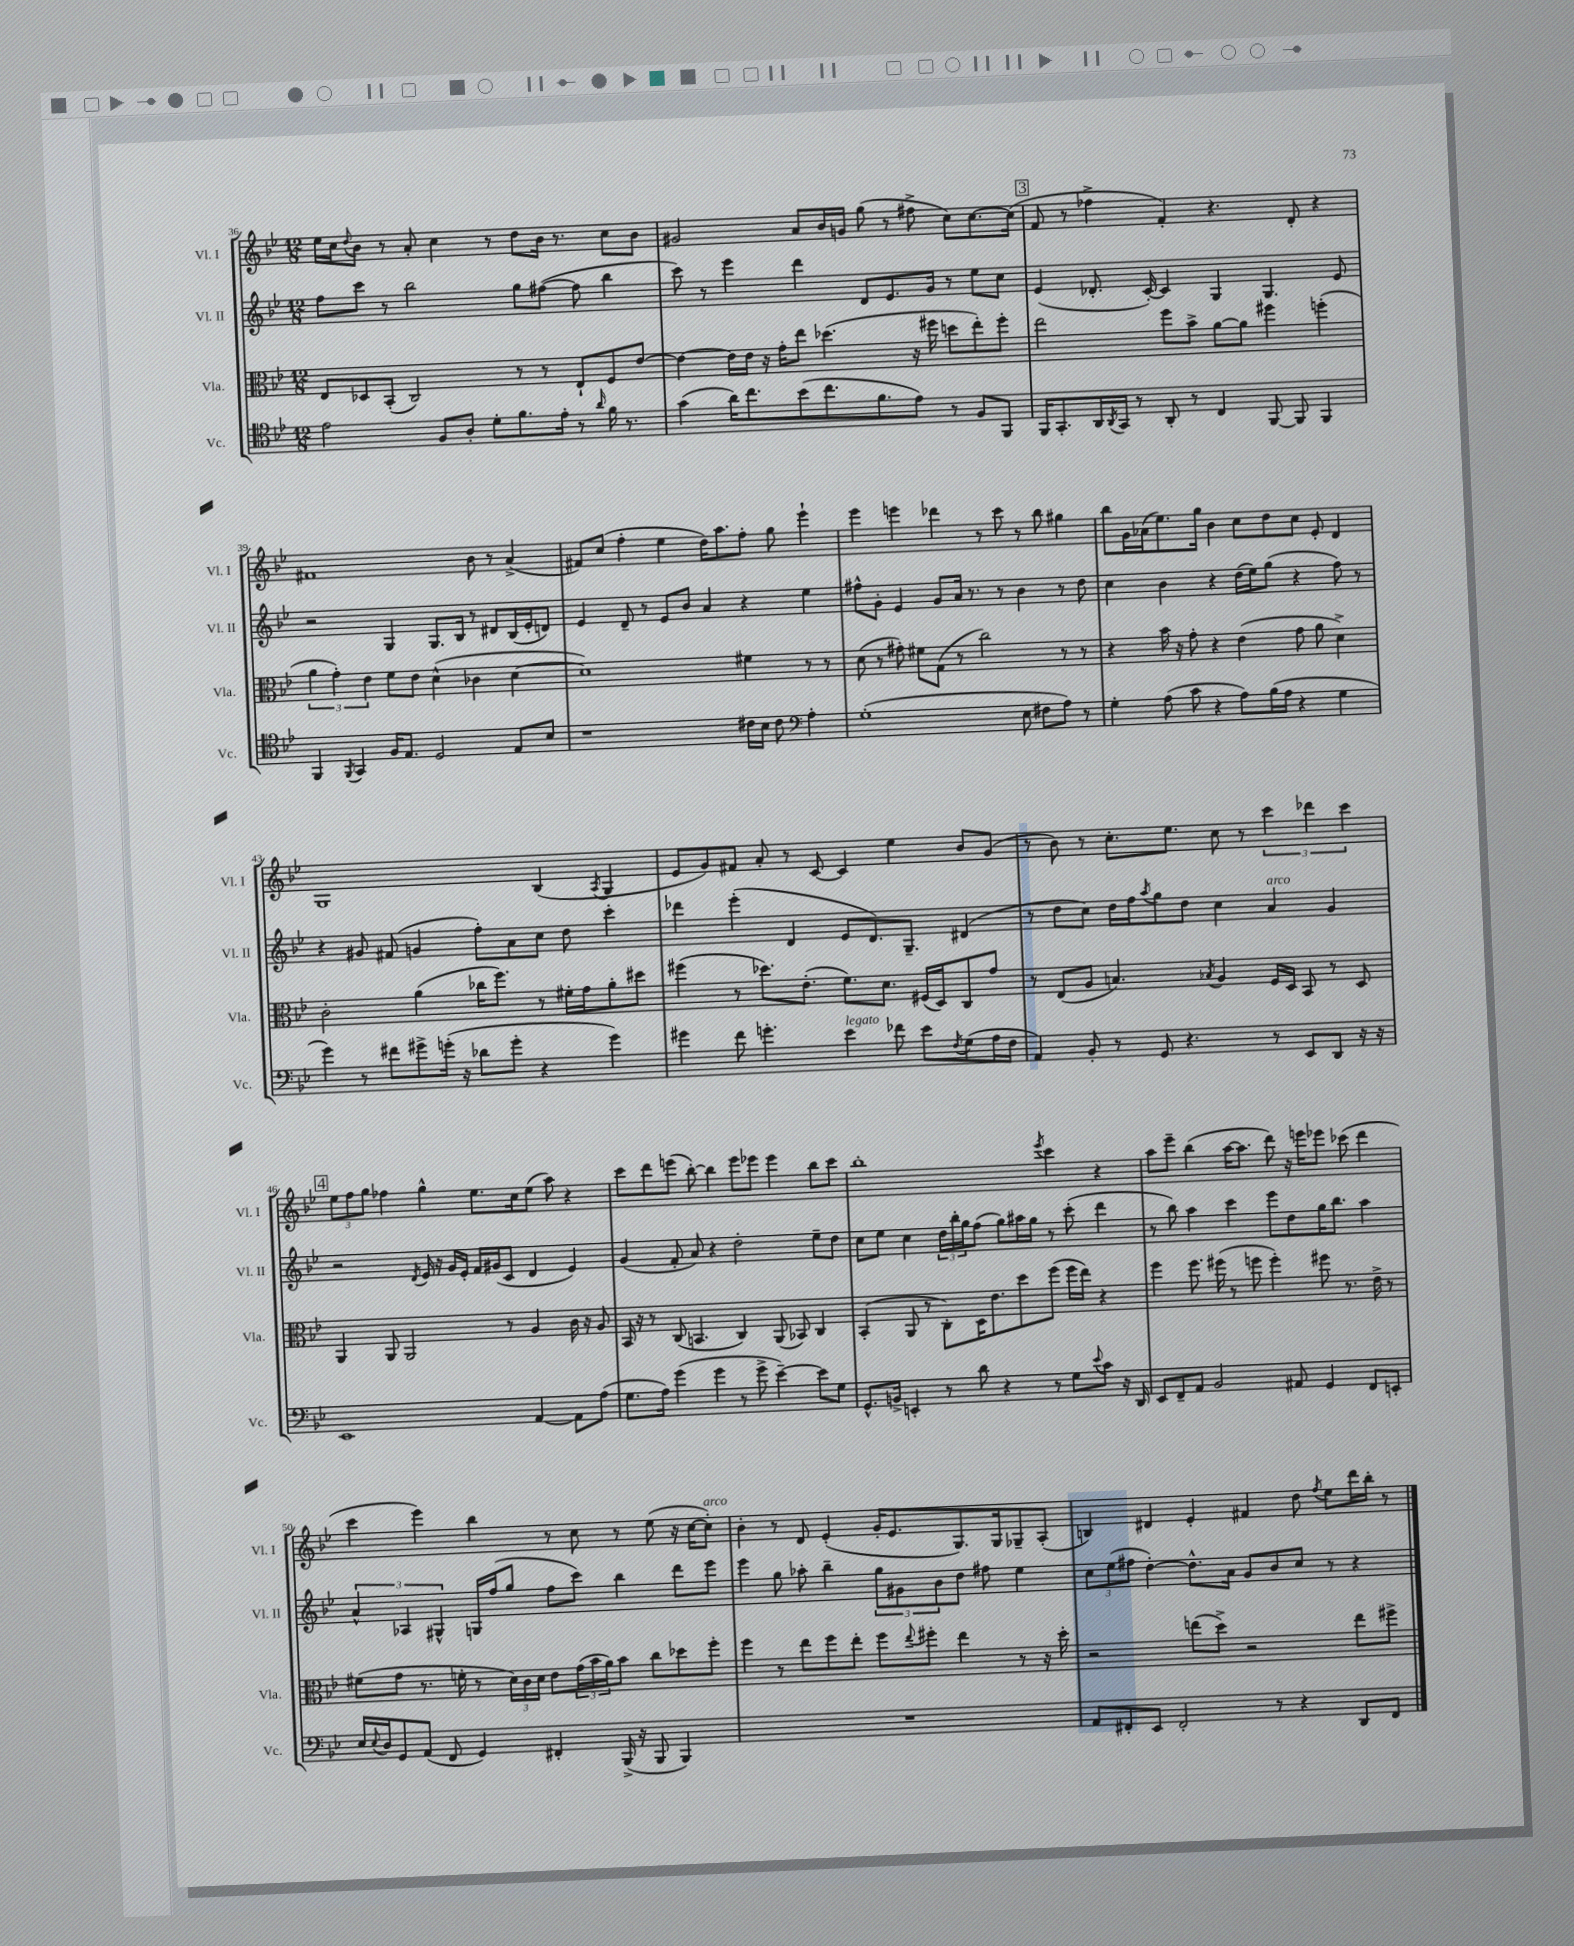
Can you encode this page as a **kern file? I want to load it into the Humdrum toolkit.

**kern	**kern	**kern	**kern
*staff4	*staff3	*staff2	*staff1
*clefC4	*clefC3	*clefG2	*clefG2
*k[b-e-]	*k[b-e-]	*k[b-e-]	*k[b-e-]
*M12/8	*M12/8	*M12/8	*M12/8
2e-\	8E-/L	8ff\L	16ee-\LL
.	.	.	16cc\J
.	.	.	8qqdd/
.	8D-/	8ccc\J	8b-\J
.	(8BB-'/J	8r	8r
.	2C/)	2bb-\	8a'/
8F/L	.	.	4cc\
8A'/J	.	.	.
8d'\L	.	.	8r
8.f\	8r	8gg\L	8dd\L
.	8r	([8ff#\J	16b-\Jk
16e-'\Jk	.	.	8.r
8r	8E-`/L	8ff#\]	.
16qqa/	.	.	.
16f\	8F/	4bb-\	8cc\L
8.r	.	.	.
.	[8e-/J	.	8b-\J
=	=	=	=
(4g\	4e-\_	8ccc\)	2g#/
.	.	8r	.
16a\LK)	16e-\]LL	4eee-\	.
8.cc\	16e-\JJ	.	.
.	16r	.	.
.	16g'\LK	.	.
(8b-\	8ee-\J	4ddd\	8a/L
8.cc\	(4.dd-\	.	16b-/L
.	.	.	16g/JJ
.	.	8d/L	(8gg\
8.f\	.	.	.
.	.	8.e-/	8r
8e-\J)	16r	.	8ff#^\
.	16ff#\	16g/Jk	.
8r	8dd\L	8r	8cc\L)
8F/L	8ee-'\)	8ee-\L	[8.cc\
8FF/J	8ff#'\J	8cc\J	.
.	.	.	(16cc\]Jk
=	=	=	=
16FF/LK	2ee-\	(4e-/	8f/
8.GG'/	.	.	.
.	.	.	8r
16AA/L	.	8.d-'/	4ff-^\
8qAA/	.	.	.
16GG/JJ	.	.	.
8r	.	.	.
.	.	[16c'/)	.
8AA'/	8ff\L	4c/]	4f'/)
8r	8b-^\J	.	.
4C/	[8a\L	4G/	4.r
.	8a\]J	.	.
[8FF/	4ff#\	4.G/	.
8FF/]	.	.	8d'/
4FF/	(4ff'\	.	4r
.	.	8e-/	.
=	=	=	=
4FF/	6a\	2r	1f#
.	6g'\)	.	.
8qFF/	.	.	.
4GG/	.	.	.
.	6e-\	.	.
16F/LK	8f\L	4G/	.
8.E-/J	.	.	.
.	8e-\J	.	.
2D/	(4d^^\	8.G/L	.
.	.	16B-/Jk	.
.	4c-\	8r	8b-\
.	.	8d#/L	8r
8E-/L	[4d\	(16B-/L	(4a^/
.	.	16e-'/J	.
8B-/J	.	8d/J)	.
=	=	=	=
1r	1d])	4e-/	8f#/L)
.	.	.	(8cc/J
.	.	8d~/	4ff'\
.	.	8r	.
.	.	8e-/L	4ee-\
.	.	8b-/J	.
.	.	4a/	16dd\LK)
.	.	.	8.aa\
16c#\LL	4f#\	4r	8ff'\J
16B-\JJ	.	.	.
8c#\	.	.	8gg\
*clefF4	*	*	*
4A'\	8r	4ee-\	4eee-`\
.	8r	.	.
=	=	=	=
(1G'	(8d\	8ff#^^\L	4eee-\
.	8r	8g'\J	.
.	8g#'\)	4e-/	4eee\
.	8f#\L	.	.
.	(8G\J	8g/L	4ddd-\
.	8r	16a/Jk	.
.	.	8.r	.
.	2cc\)	.	8r
.	.	8r	8ccc\
8E-\	.	4b-\	8r
8F#\L	.	.	8bb-\
8A\J)	8r	8r	4gg#\
8r	8r	8dd\	.
=	=	=	=
4G'\	4r	4cc\	8bb-\L
.	.	.	16g\L
.	.	.	(16a-\J
(8A\	16b-\	4b-\	8.ee-\)
.	16r	.	.
8c\	8g'\	.	.
.	.	.	16gg\Jk
4r	4r	4r	4b-\
8A\L)	(4e-\	(16dd\LL	8cc\L
.	.	16ee-\J)	.
(16B-\L	.	(8gg\J	8dd\
16A\JJ	.	.	.
4r	8g\	4r	8cc\J
.	8a\	.	8e-'/
4G\	4d^\)	8ff\)	4d/
.	.	8r	.
=	=	=	=
4g\)	2c'\	4r	1G
8r	.	8g#/	.
8f#\L	.	(8f#/	.
8g#^\	(4a\	4g/	.
(16g'\Jk	.	.	.
16r	.	.	.
8d-\L	16cc-\LK	8ff'\L)	.
.	8.ff\J)	.	.
8g'\J	.	8a\	.
4r	8r	8cc\J	(4B-/
.	16f#'\LL	8dd\	.
.	16g\J	.	.
.	.	.	8qA/
4g\)	8a'\	4ccc'\	4G/
.	8dd#\J	.	.
=	=	=	=
4g#\	(4ff#\	4ddd-\	8e-/L
.	.	.	8g/)
8f\	8r	(4eee-'\	8f#/J
4.g'\	8.dd-\L)	.	8a'/
.	.	4d/	8r
.	(8.e-'\J	.	.
.	.	.	[8c/
4e-\	8.f\L)	8e-/L	4c/]
.	.	8.d/)	.
.	8.d\J	.	.
8f-\	.	.	4ee-\
.	.	8.G~/J	.
8e-\L	(16F#/LL	.	.
.	16D/J)	.	.
8qF/	.	.	.
(8G\	8C/	(4d#/	8b-/L
16A\L	8g/J	.	(8g/J
16F\JJ	.	.	.
=	=	=	=
4AA/)	8r	8r	8r
.	(8E-/L	8dd\L	8b-\)
8BB-'/	8A/J	8cc\J)	8r
8r	4.B/)	16dd\LL	8.cc'\L
.	.	16ff\J	.
.	.	8qaa/	.
8GG/	.	8gg\	.
.	.	.	8.ee-\J
4.r	.	8dd\J	.
.	8qB-/	.	.
.	4A/	4cc\	8cc\
.	.	.	8r
8r	16F/LL	4a/	6ccc\
.	16D/JJ	.	.
8EE-/L	8BB-/	.	.
.	.	.	6ddd-\
8DD/J	8r	4g/	.
.	.	.	6ccc\
16r	8D/	.	.
16r	.	.	.
=	=	=	=
1EE-	4AA/	2r	12ee-\L
.	.	.	12ff\
.	.	.	12gg\J
.	8AA/	.	4ff-\
.	2AA/	.	.
.	.	8qd/	.
.	.	16e-/	4gg^^\
.	.	16r	.
.	.	16g/LL	.
.	.	16e-'/JJ	.
.	.	16f/LL	8.ee-\L
.	.	(16g#/J	.
.	8r	8c/J	.
.	.	.	16cc\k
[4AA/	4A/	4d/	(8ee-\J
.	.	.	8aa\)
8AA\]L	16c\	4e-/)	4r
.	16r	.	.
(8A\J	8A/	.	.
=	=	=	=
8.G\L	16BB-/	(4g/	8ccc\L
.	16r	.	.
.	8r	.	8ddd\
16A\Jk)	.	.	.
(4g\	(8C/	8f'/	(8eee\J
.	4.BB/	8a/)	[8bb-'\)
4g\	.	4r	4bb-\]
8r	4C/)	2dd'\	8eee\L
8g^\	.	.	8eee-\J
[4e-~\)	(8AA/	.	4eee-\
.	8BB-/)	.	.
8e-\]L	4C/	8ee-~\L	8bb-\L
8G\J	.	8dd\J	8ccc\J
=	=	=	=
8.GG^^/L	(4BB-'/	8cc\L	1bb-'
.	.	8ee-\J	.
16BB^/Jk	.	.	.
4EE'/	8AA/	4cc\	.
.	8r	.	.
8r	8C'\L)	24dd\LL	.
.	.	24bb-'\	.
.	.	24gg\J	.
8d\	16D\K	(8ff\J	.
.	8.e-\	.	.
4r	.	8gg\L)	.
.	8dd\	16aa#\L	.
.	.	16gg\JJ	.
.	.	.	8qeee-/
8r	(8ff\J	8r	4ccc\
8G\L	16ff\LL	(8ccc'\	.
.	16ee-\JJ)	.	.
8qqe-/	.	.	.
8c\J	4r	4ddd\	4r
16r	.	.	.
16DD/	.	.	.
=	=	=	=
8EE-/L	4ff\	8r	8aa\L
8FF~/	.	8bb-\)	8eee-~\J
8AA/J	8.ff\	4aa\	(4bb-\
2BB-/	.	.	.
.	(16ff#\	.	.
.	8r	4ccc\	[16aa\LK
.	.	.	8.aa\]J
.	8ff\	.	.
.	4ff'\)	8eee-\L	8ddd\)
8AA#/	.	8dd\	16r
.	.	.	16eee\LK
4GG/	8ff#\	16gg\K	8eee-\J
.	.	8.bb-\J	.
.	8.r	.	(8ccc-\
8FF/L	.	4aa\	4ddd\
.	16e-^\	.	.
8EE'/J	8r	.	.
=	=	=	=
16E-/LL	(8f#\L	6a^^/	4ccc\
8qqE-/	.	.	.
16D/J	.	.	.
8GG/	8g\J	.	.
.	.	6A-/	.
(8AA/J	8.r	.	4eee-\)
.	.	6G#^^/	.
8FF/	.	.	.
.	16f'\	.	.
4GG/)	8r	16G/LL	4bb-\
.	.	(16ff/J	.
.	24d\LL)	8gg/J	.
.	24c\	.	.
.	24d\JJ	.	.
4FF#'/	8e-\L	8ff\L	8r
.	(24g\L	8ccc\J)	8cc\
.	24b-\	.	.
.	24a\J)	.	.
(16BBB-^/	8b-\J	4bb-\	8r
16r	.	.	.
8BBB-/	8cc\L	.	(8ee-\
4BBB-/)	8dd-\	8ddd\L	16r
.	.	.	[16cc\LK
.	8ff'\J	8eee-\J	8cc'\]J)
=	=	=	=
1.r	4ff\	4eee-\	4b-'\
.	8r	8gg\	8r
.	8ee-\L	8aa-'\	8d/
.	8ff\	4bb-~\	(4e-'/
.	8ee-'\J	.	.
.	8ff\L	12gg\L	16g'/LK
.	.	.	8.e-/
.	.	12g#\	.
.	8qqee-/	.	.
.	8ff#'\J	.	.
.	.	12b-\	.
.	4ee-\	8dd\J	8.G/)
.	.	8ff#\	.
.	.	.	16G/k
.	8r	4ee-\	8G-~/
.	16r	.	(8A'/J
.	16dd'\	.	.
=	=	=	=
8AA/L	2r	12cc\L	4B/)
.	.	(12ee-\	.
8FF#'/	.	.	.
.	.	12ff#\J	.
8EE-/J	.	[4dd'\)	4d#/
2FF#'/	.	.	.
.	(8ee\L	8.dd^^\]L	4e-'/
.	8dd^\J)	.	.
.	.	16a\Jk	.
.	2r	8g/L	4f#/
8r	.	8b-/	.
4r	.	8cc/J	8dd\
.	.	.	8qff/
.	.	8r	8ee-\L
8DD/L	8ee\L	4r	16ddd\L
.	.	.	16bb-'\JJ
8FF#/J	8ff#^\J	.	8r
==	==	==	==
*-	*-	*-	*-
